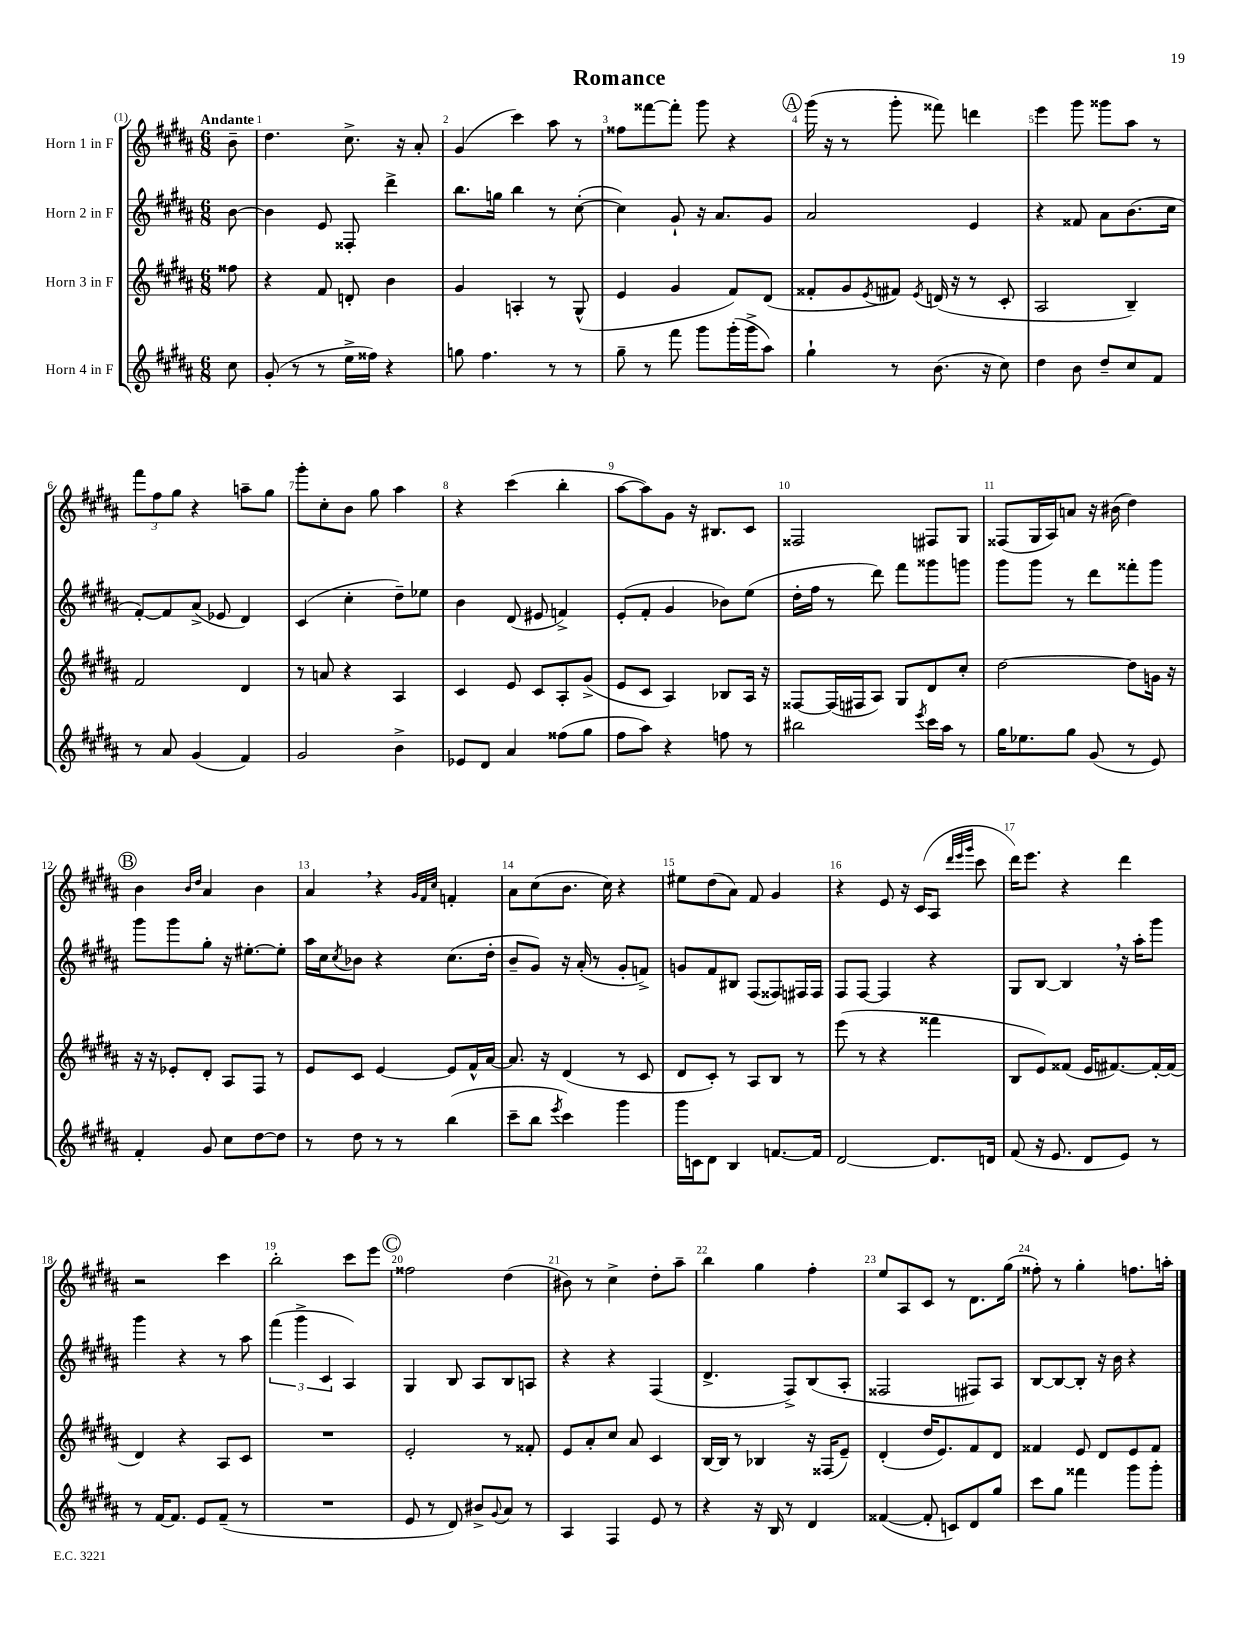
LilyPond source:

\header { title = "Romance" }
<<
\new StaffGroup <<
\new Staff = "s0" \with { instrumentName = "Horn 1 in F" } {
    \clef treble \key b \major \numericTimeSignature \time 6/8 \partial 8 \tempo "Andante"
    b'8-- |
    dis''4. cis''8.-> r16 ais'8-. |
    gis'4( cis'''4) ais''8 r8 |
    fisis''8 fisis'''8~ fisis'''8-. gis'''8 r4 |
    \mark \markup { \circle "A" } gis'''16( r16 r8 gis'''8-. fisis'''8) d'''4 |
    e'''4 gis'''8 gisis'''8 ais''8 r8 |
    \tuplet 3/2 { fis'''8 fis''8 gis''8 } r4 a''8-- gis''8 |
    gis'''8-. cis''8-. b'8 gis''8 ais''4 |
    r4 cis'''4( b''4-. |
    ais''8~ ais''8) gis'8 r16 bis8. cis'8 |
    fisis2 fis8 gis8 |
    fisis8( gis16 ais16) a'8 r16 bis'16( dis''4) |
    \mark \markup { \circle "B" } b'4 \grace { b'16 dis''16 } ais'4 b'4 |
    ais'4 \breathe r4 \grace { gis'32 fis'32 cis''32 } f'4-. |
    ais'8 cis''8( b'8. cis''16) r4 |
    eis''8 dis''8( ais'8) fis'8 gis'4 |
    r4 e'8 r16 cis'16( ais8 \grace { dis'''32 e'''32 gis'''32 } cis'''8 |
    dis'''16) e'''8. r4 dis'''4 |
    r2 cis'''4 |
    b''2-. cis'''8 e'''8 |
    \mark \markup { \circle "C" } fisis''2 dis''4( |
    bis'8) r8 cis''4-> dis''8-. ais''8-- |
    b''4 gis''4 fis''4-. |
    e''8 ais8 cis'8 r8 dis'8. gis''16( |
    fisis''8-.) r8 gis''4-. f''8. a''16-. \bar "|." |
}
\new Staff = "s1" \with { instrumentName = "Horn 2 in F" } {
    \clef treble \key b \major \numericTimeSignature \time 6/8 \partial 8
    b'8~ |
    b'4 e'8 fisis8-. dis'''4-> |
    b''8. g''16 b''4 r8 cis''8~-.( |
    cis''4) gis'8-! r16 ais'8. gis'8 |
    \mark \markup { \circle "A" } ais'2 e'4 |
    r4 fisis'8 ais'8 b'8.( cis''16 |
    fis'8~-.) fis'8 ais'8->( ees'8 dis'4) |
    cis'4( cis''4-. dis''8--) ees''8 |
    b'4 dis'8( eis'8 f'4->) |
    e'8-.( fis'8-. gis'4 bes'8) e''8( |
    dis''16-. fis''16 r8 dis'''8) fis'''8 gisis'''8 g'''8 |
    gis'''8 gis'''8 r8 dis'''8 fisis'''8-. gis'''8 |
    \mark \markup { \circle "B" } gis'''8 gis'''8 gis''8-. r16 eis''8.~-. eis''8-. |
    ais''16 cis''16 \acciaccatura { cis''8 } bes'8 r4 cis''8.( dis''16-. |
    b'8-- gis'8) r16 ais'16-.( r8 gis'8-. f'8->) |
    g'8 fis'8 bis8 fis8( fisis8) fis16 fis16 |
    fis8 fis8~ fis4 r4 |
    gis8 b8~ b4 \breathe r16 ais''16-. gis'''8 |
    gis'''4 r4 r8 ais''8 |
    \tuplet 3/2 { fis'''4( gis'''4-> cis'4 } ais4) |
    \mark \markup { \circle "C" } gis4 b8 ais8 b8 a8 |
    r4 r4 fis4( |
    dis'4.-> fis8->) b8( ais8-. |
    fisis2 fis8) ais8 |
    b8~ b8~ b8-. r16 b'16 r4 \bar "|." |
}
\new Staff = "s2" \with { instrumentName = "Horn 3 in F" } {
    \clef treble \key b \major \numericTimeSignature \time 6/8 \partial 8
    fisis''8 |
    r4 fis'8 d'8-. b'4 |
    gis'4 a4-. r8 gis8-^( |
    e'4 gis'4 fis'8) dis'8( |
    \mark \markup { \circle "A" } fisis'8-. gis'8 \acciaccatura { e'8 } fis'8) \acciaccatura { e'8 } d'16( r16 r8 cis'8-. |
    ais2 b4--) |
    fis'2 dis'4 |
    r8 a'8 r4 ais4 |
    cis'4 e'8 cis'8 ais8-. gis'8->( |
    e'8 cis'8 ais4) bes8 ais16 r16 |
    fisis8~ fisis16( fis16 ais8) gis8 dis'8 cis''8-. |
    dis''2~ dis''8 g'16 r16 |
    \mark \markup { \circle "B" } r16 r16 ees'8-. dis'8-. ais8 fis8 r8 |
    e'8 cis'8 e'4~ e'8 fis'16-^ ais'16~ |
    ais'8. r16 dis'4( r8 cis'8 |
    dis'8 cis'8-.) r8 ais8 b8 r8 |
    e'''8( r8 r4 fisis'''4 |
    b8 e'8) fisis'8( e'16 fis'8.~) fis'16~-. fis'16( |
    dis'4) r4 ais8 cis'8 |
    R2. |
    \mark \markup { \circle "C" } e'2-. r8 fisis'8-. |
    e'8 ais'8-. cis''8 ais'8 cis'4 |
    b16~ b16 r8 bes4 r16 fisis16( e'8--) |
    dis'4-.( dis''16 e'8.) fis'8 dis'8 |
    fisis'4 e'8 dis'8 e'8 fisis'8 \bar "|." |
}
\new Staff = "s3" \with { instrumentName = "Horn 4 in F" } {
    \clef treble \key b \major \numericTimeSignature \time 6/8 \partial 8
    cis''8 |
    gis'8-.( r8 r8 e''16-> fisis''16) r4 |
    g''8 fis''4. r8 r8 |
    gis''8-- r8 fis'''8 gis'''8 gis'''16-.( gis'''16-> ais''8) |
    \mark \markup { \circle "A" } gis''4-! r8 b'8.( r16 cis''8) |
    dis''4 b'8 dis''8-- cis''8 fis'8 |
    r8 ais'8 gis'4( fis'4) |
    gis'2 b'4-> |
    ees'8 dis'8 ais'4 fisis''8( gis''8 |
    fis''8 ais''8) r4 f''8 r8 |
    bis''2 \acciaccatura { e'''8 } cis'''16 ais''16 r8 |
    gis''16 ees''8. gis''8 gis'8( r8 e'8) |
    \mark \markup { \circle "B" } fis'4-. gis'8 cis''8 dis''8~ dis''8 |
    r8 dis''8 r8 r8 b''4( |
    cis'''8-- b''8 \acciaccatura { e'''8 } cis'''4) gis'''4 |
    gis'''16 c'16 dis'8 b4 f'8.~ f'16 |
    dis'2~ dis'8. d'16 |
    fis'8( r16 e'8. dis'8 e'8) r8 |
    r8 fis'16~ fis'8. e'8 fis'8--( r8 |
    R2. |
    \mark \markup { \circle "C" } e'8 r8 dis'8) bis'8-> \appoggiatura { gis'8 } ais'8 r8 |
    ais4 fis4 e'8 r8 |
    r4 r16 b16 r8 dis'4 |
    fisis'4~( fisis'8-. c'8) dis'8 gis''8 |
    cis'''8 gis''8 fisis'''4 gis'''8 gis'''8-. \bar "|." |
}
>>
>>
\layout { \context { \Score \override BarNumber.break-visibility = ##(#f #t #t) barNumberVisibility = #all-bar-numbers-visible } }
